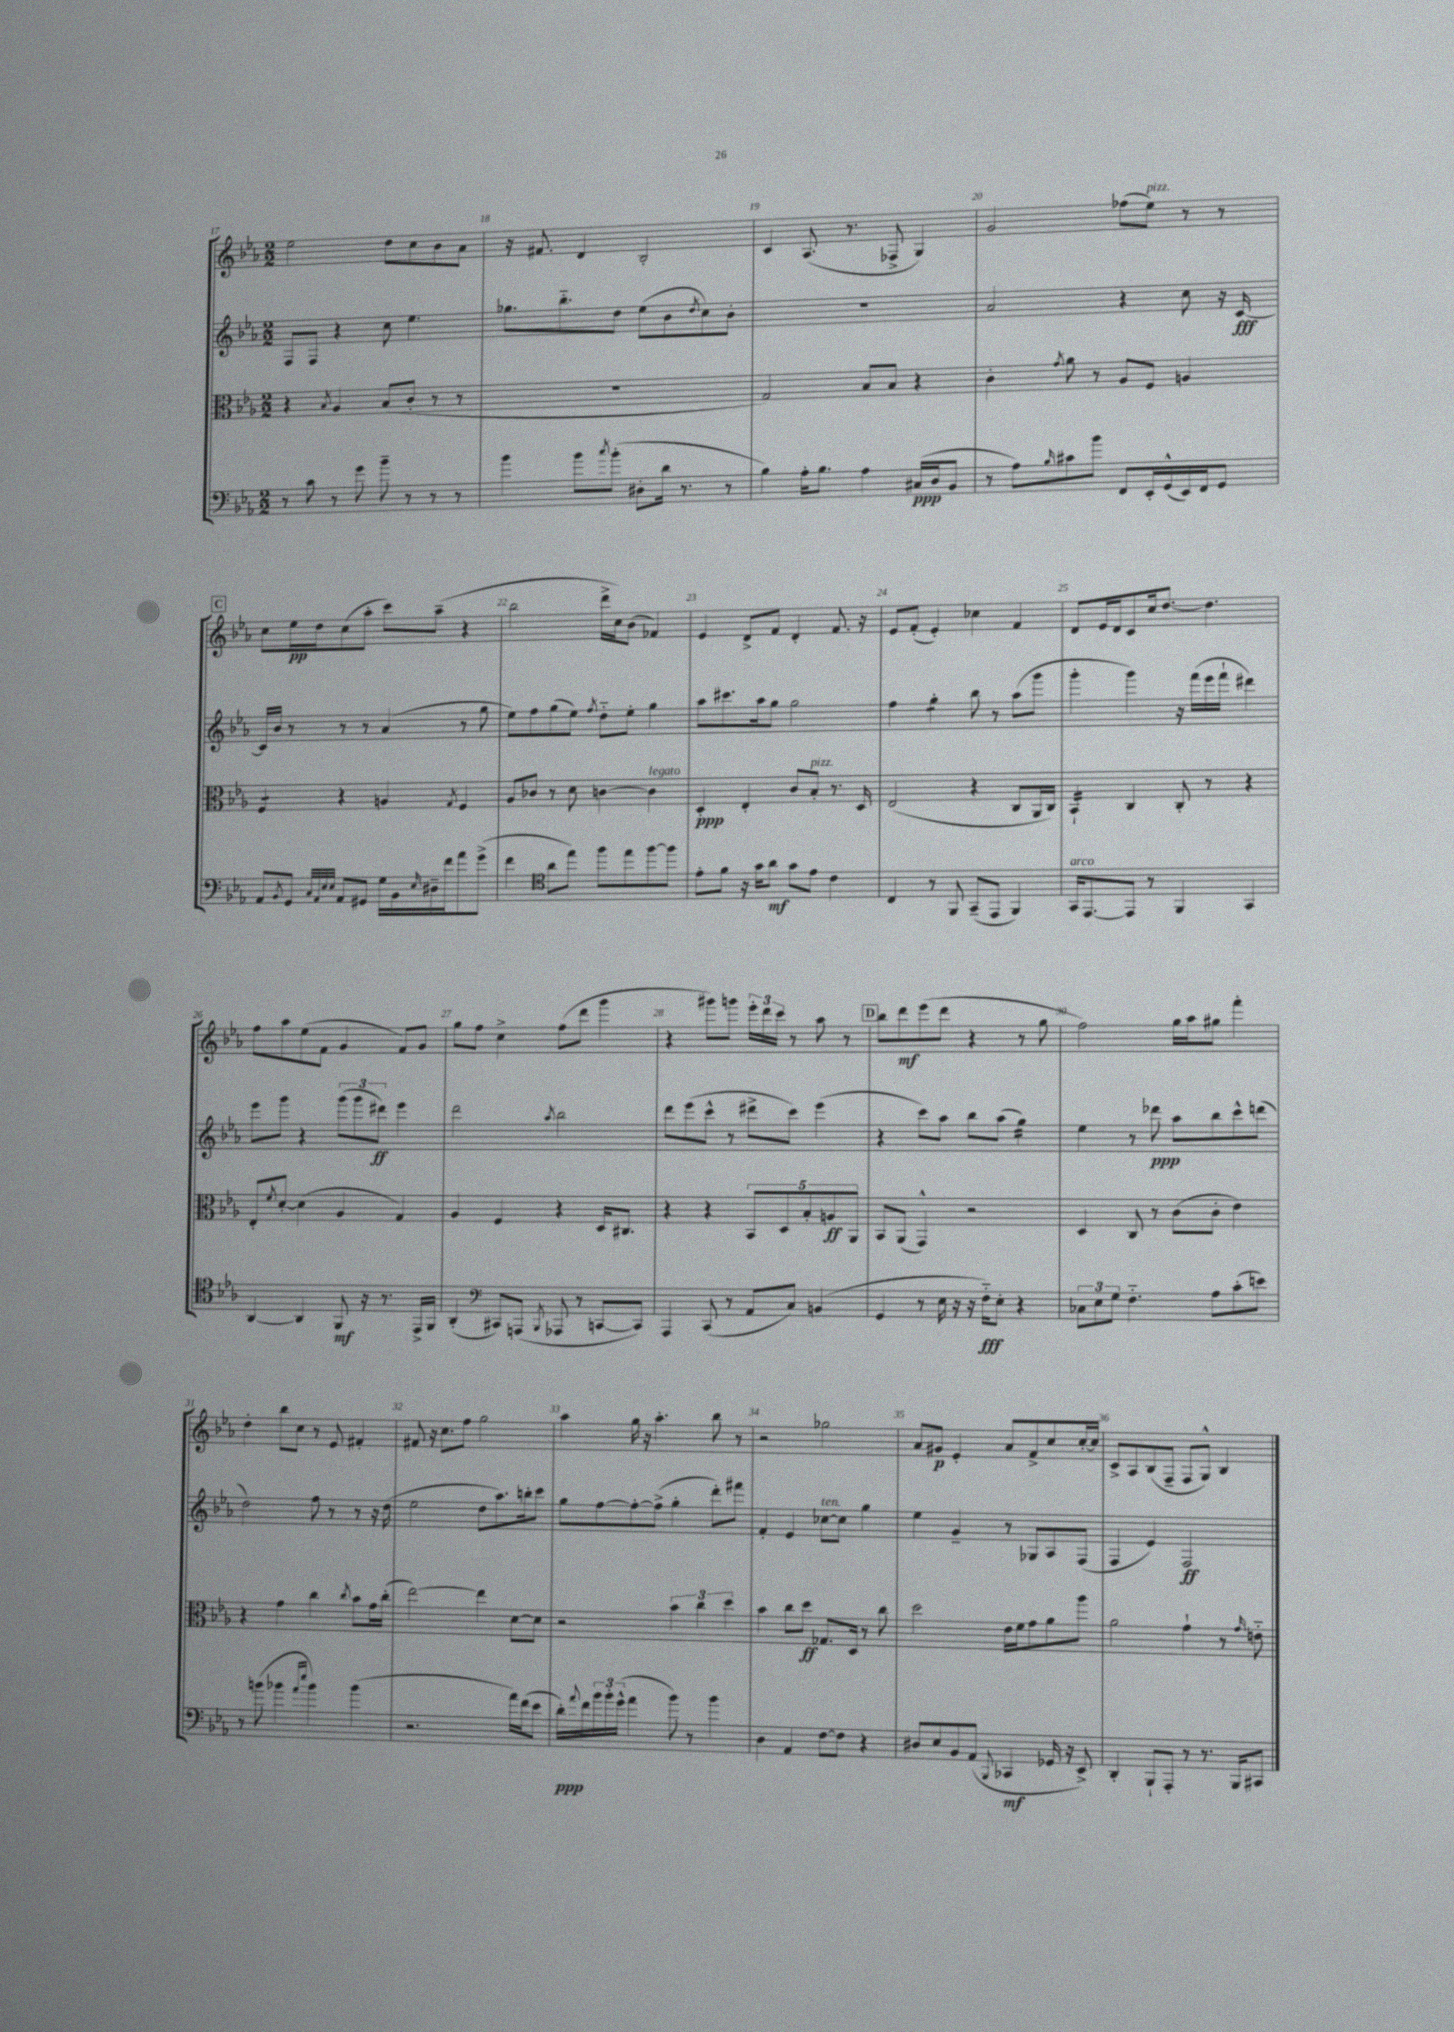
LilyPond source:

<<
\new StaffGroup <<
\new Staff = "s0" {
    \clef treble \key ees \major \numericTimeSignature \time 2/2
    ees''2 d''8 c''8 bes'8 aes'8 |
    r16 fis'8. d'4 bes2-. |
    c'4 aes8.( r8. fes8-> g4) |
    g'2 fes''8( ees''8^\markup { \italic "pizz." }) r8 r8 |
    \mark \markup { \box "C" } c''8 ees''16\pp d''16 c''8( aes''8-. c'''8) aes''8--( r4 |
    bes''2 d'''16-> c''16) bes'8( fes'4) |
    ees'4 d'8-> f'8 d'4-. f'8. r16 |
    ees'8 f'8-.( ees'4-.) ces''4 f'4 |
    d'8 ees'16 d'16 c'8 c''16 d''8.~ d''4. |
    f''8 aes''8 ees''8( f'8 g'4 f'8) g'8 |
    g''8 f''8 c''4-> f''8( d'''8 g'''4 |
    r4 gis'''8) g'''8 \tuplet 3/2 { ees'''16-. d'''16 c'''16 } r8 aes''8 r8 |
    \mark \markup { \box "D" } bes''8 d'''8\mf ees'''8( d'''8 r4 r8 g''8 |
    f''2) g''16 aes''16 gis''8 f'''4-. |
    d''4-. bes''8 c''8 r8 ees'8 fis'4-. |
    fis'8 r16 c''8. f''8 g''2 |
    aes''4 g''16 r16 aes''4.-. bes''8 r8 |
    r2 ges''2 |
    aes'8 gis'8\p ees'4-. aes'8 f'8-> c''8 c''16~-. c''16 |
    c'8-> aes8 bes8( f8-- f8 g8-^) bes4 \bar "|." |
}
\new Staff = "s1" {
    \clef treble \key ees \major \numericTimeSignature \time 2/2
    f8 f8 r4 c''8 ees''4. |
    ges''8. bes''8.-_ d''8 ees''8( bes'8 \acciaccatura { d''8 } c''8) bes'8-. |
    R1 |
    aes'2 r4 c''8 r16 c'16~\fff |
    \mark \markup { \box "C" } c'16 bes'16 r8 r8 r8 aes'4( r8 g''8 |
    ees''8) f''8 g''8( ees''8) \acciaccatura { f''8 } d''8-_ ees''8-. g''4 |
    aes''8 cis'''8. aes''16 g''8 g''2 |
    f''4 g''4:8-. bes''8 r8 aes''8( g'''8 |
    g'''4-. g'''4) r16 f'''16( ees'''16 f'''16-! dis'''4) |
    ees'''8 g'''8 r4 \tuplet 3/2 { g'''8( g'''8 dis'''8\ff) } ees'''4 |
    d'''2 \acciaccatura { aes''8 } bes''2 |
    d'''8 ees'''8( c'''8-^ r8 dis'''8-> c'''8) ees'''4( |
    \mark \markup { \box "D" } r4 c'''8) aes''8 bes''8 aes''8( g''4:16) |
    ees''4 r8 des'''8\ppp aes''8 bes''8 c'''8-^ d'''8( |
    d''2) f''8 r8 r8 r16 d''16( |
    ees''2 d''8 aes''8.) b''16-. c'''8 |
    g''8 f''8~ f''8~-. f''8->( g''4-. d'''8-.) fis'''8 |
    f'4-. ees'4 ces''8~^\markup { \italic "ten." } ces''8 g''4 |
    ees''4 g'4-- r8 ges8 aes8 f8( |
    f4 ees'4) f2\ff \bar "|." |
}
\new Staff = "s2" {
    \clef alto \key ees \major \numericTimeSignature \time 2/2
    r4 \acciaccatura { bes8 } aes4 bes8( c'8-. r8 r8 |
    R1 |
    g2) bes8 bes8 r4 |
    c'4-. \acciaccatura { g'8 } aes'8 r8 aes8 f8 a4 |
    \mark \markup { \box "C" } f4:8 r4 a4 \acciaccatura { g8 } f4 |
    aes8 ces'8 r8 d'8 c'4~ c'4^\markup { \italic "legato" } |
    d4-.\ppp ees4-. c'8 bes8-.^\markup { \italic "pizz." } r8. d16 |
    ees2( r4 c8 aes,16 c16) |
    bes,4:16-! c4 c8-. r8 r4 |
    ees8-. \acciaccatura { f'8 } d'8~-. d'4( aes4 g4) |
    aes4 f4 r4 d16 cis8. |
    r4 r4 \tuplet 5/4 { bes,8 d8 bes8-. a8\ff aes,8 } |
    \mark \markup { \box "D" } bes,8 aes,8( g,4-^) r2 |
    d4 c8 r8 c'8( c'8-. ees'4) |
    r4 g'4 c''4 \acciaccatura { c''8 } bes'8 g'16 c''16-.( |
    ees''2~) ees''4 d'8~ d'8 |
    r2 \tuplet 3/2 { bes'4 c''4 d''4 } |
    bes'4 c''8 d''8\ff ges8. d16 r8 c''8 |
    d''2 ees'16 f'16 g'8 aes'8 aes''8 |
    aes'2 g'4-! r8 \grace { g'16 } e'8-_ \bar "|." |
}
\new Staff = "s3" {
    \clef bass \key ees \major \numericTimeSignature \time 2/2
    r8 c'8 r8 g'8 bes'8-- r8 r8 r8 |
    bes'4 bes'8 \acciaccatura { c''8 } bes'8-.( dis8-. d'16 r8. r8 |
    bes4) aes16-. bes8. aes4 cis16\ppp( d16 bes,8 |
    r8 aes8) \grace { bes16 } cis'8 bes'8 f,8 ees,16-. g,16-^( ees,16) f,16 g,8 |
    \mark \markup { \box "C" } aes,8 \acciaccatura { bes,8 } g,8 \grace { c32 aes,32 ees32 ees32 } aes,8 gis,8 g16 bes,16 \grace { ees16 } dis16-- f'16 aes'8 g'8->( |
    f'4 \clef tenor aes'8 ees''8) f''8 ees''8 f''8~ f''8 |
    ees'8-. f'8 r16 g'16 aes'8\mf g'8 ees'8 c'4 |
    c4 r8 f,8 g,8--( ees,8 f,4) |
    g,16^\markup { \italic "arco" } ees,8.~ ees,8 r8 f,4 g,4 |
    aes,4~ aes,4 f,8\mf r16 r8. ees,16-> f,16 |
    aes,4-.( \clef bass cis,8) a,,8( \acciaccatura { bes,,8 } aes,,8 r8 c,8~ c,8) |
    aes,,4 c,8( r8 aes,8 c8) b,4( |
    \mark \markup { \box "D" } g,4 r8 ees16 r16 r16 f16-_\fff) ees8-. r4 |
    \tuplet 3/2 { ces8 ees8 g8 } f4.-_ aes8 c'8-.( e'8) |
    r8 b'8( bes'4 \grace { aes'16 ees''16 } bes'4) bes'4( |
    r2. aes'16) f'16( ees'8 |
    d'16-.\ppp) \appoggiatura { aes'8 } f'16 \tuplet 3/2 { bes'16 bes'16-. g'16-^( } aes'4 bes'8) r8 bes'4 |
    d4 aes,4 f8~ f8 r4 |
    dis8 ees8 bes,8 aes,8( \appoggiatura { bes,,8 } ces,4\mf ges,16 r16 ees,8->) |
    d,4-. bes,,8-! aes,,8-. r8 r8. bes,,16 cis,8 \bar "|." |
}
>>
>>
\layout { \context { \Score currentBarNumber = #17 \override BarNumber.break-visibility = ##(#f #t #t) barNumberVisibility = #all-bar-numbers-visible } }
